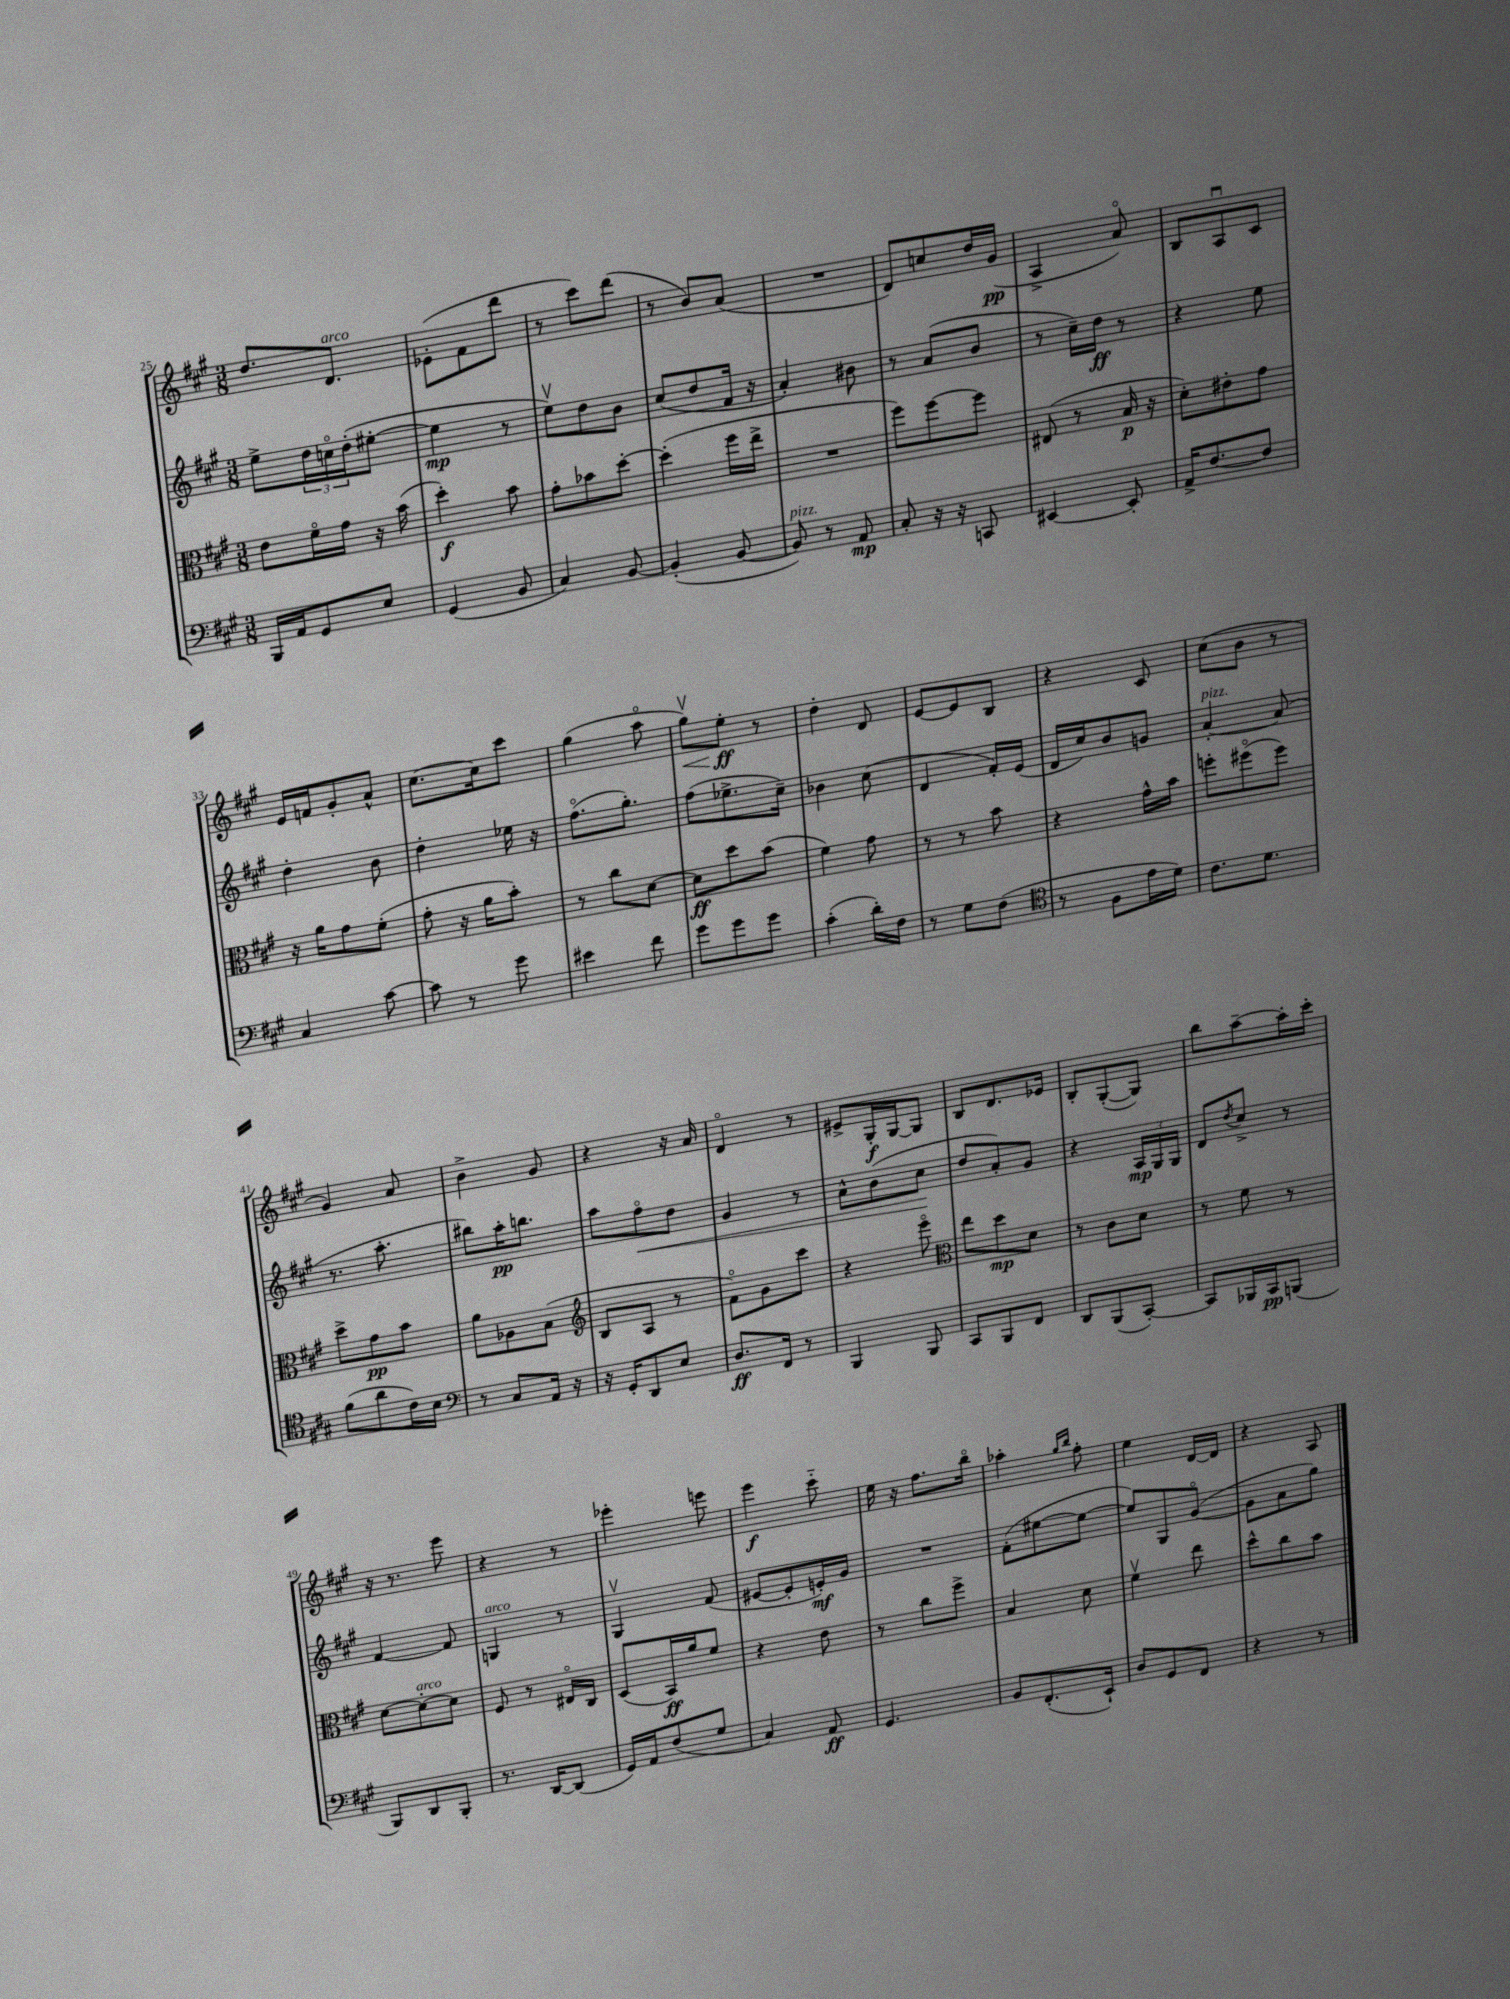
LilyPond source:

<<
\new StaffGroup <<
\new Staff = "s0" {
    \clef treble \key a \major \numericTimeSignature \time 3/8
    d''8. d'8.^\markup { \italic "arco" } |
    ees'8-.( fis'8 d'''8 |
    r8 cis'''8) d'''8( |
    r8 b'8) a'8( |
    R4. |
    d'8) c''8 d''16 gis'16\pp( |
    a4-> a'8\flageolet) |
    b8 a8\downbow cis'8 |
    e'16 f'16 gis'8-. a'8-^ |
    cis''8.~ cis''16 cis'''8 |
    gis''4( a''8\flageolet |
    gis''8\upbow\<) e''8-.\ff\! r8 |
    d''4-. d'8 |
    e'8~ e'8 b8 |
    r4 cis'8 |
    cis''8( b'8 r8 |
    gis'4) a'8 |
    b'4-> gis'8 |
    r4 r16 a'16 |
    d'4\flageolet r8 |
    eis'8-> gis16-.\f gis16~ gis8 |
    b8 d'8. ees'16 |
    b8-. gis8~-.( gis8) |
    b''8 a''8~-- a''16-. cis'''16-. |
    r16 r8. e'''8 |
    r4 r8 |
    ees'''4-. e'''8 |
    e'''4\f cis'''8-_ |
    e''16 r16 fis''8. b''16\flageolet |
    aes''4-. \grace { gis''16 b''16 } fis''8-. |
    e''4 d'16~ d'16 |
    r4 a8 \bar "|." |
}
\new Staff = "s1" {
    \clef treble \key a \major \numericTimeSignature \time 3/8
    e''8-> \tuplet 3/2 { d''16 c''16\flageolet d''16-.( } eis''8~-. |
    eis''4\mp r8 |
    e''8\upbow) d''8 b'8 |
    cis''8( d''8 fis'16 r16 |
    a'4-.) bis'8 |
    r8 a'8( b'8 |
    r8 cis''16--) d''16\ff r8 |
    r4 e''8 |
    d''4-. b'8 |
    d''4-. ees''16 r16 |
    fis''8.\flageolet( gis''8.-.) |
    fis''8( ees''8.-> cis''16--) |
    bes'4 cis''8( |
    d'4 fis'16-.) e'16( |
    d'16 cis''16) b'8 g'8 |
    a'4~-.^\markup { \italic "pizz." } a'8( |
    r8. a''8.-. |
    bis''8) a''16-.\pp b''8. |
    a''8 fis''8\flageolet\< d''8 |
    gis'4 r8 |
    a'8-^ b'8( cis''8\! |
    d''8 a'8-.) gis'8 |
    r4 \tuplet 3/2 { a16\mp gis16 gis16 } |
    d'8 \acciaccatura { d''8 } cis''8-> r8 |
    fis'4~ fis'8 |
    g4^\markup { \italic "arco" } r8 |
    gis4\upbow fis'8( |
    eis'8~ eis'8-. e'16-.\mf) gis'16 |
    R4. |
    fis'8-.( eis''8~ eis''8~ |
    eis''8) gis8 gis'8~\flageolet( |
    gis'8 a'8 gis''8) \bar "|." |
}
\new Staff = "s2" {
    \clef alto \key a \major \numericTimeSignature \time 3/8
    e'8 fis'16\flageolet gis'16 r16 b'16( |
    d''4-.\f) b'8 |
    gis'8-. bes'8 d''8~-. |
    d''4-.( fis''16 e''16-> |
    R4. |
    fis''8) fis''8~ fis''8 |
    eis8( r8 b16\p r16 |
    d'8-.) eis'8-. gis'8 |
    r16 a'16 gis'8 fis'8-.( |
    gis'8-. r16 a'16 b'8-.) |
    r8 cis''8 d'8~ |
    d'8\ff d''8 b'8( |
    fis'4) gis'8 |
    r8 r8 b'8 |
    r4 gis'16-^ b'16 |
    f''8-. fis''8\flageolet( fis''8) |
    d''8-> gis'8\pp b'8 |
    a'8 aes8 b8( |
    \clef treble b8 a8 r8 |
    fis'8\flageolet) gis'8 cis'''8 |
    r4 e'''8\flageolet |
    \clef alto e''8 d''8\mp d'8 |
    r8 cis'8 d'8 |
    r8 fis'8 r8 |
    d'8~ d'8~-.^\markup { \italic "arco" } d'8 |
    fis8 r8 eis16\flageolet cis16 |
    d8( b,16\ff) a'16 fis'8 |
    r4 e'8 |
    r8 cis''8 fis''8-> |
    b4 d'8 |
    fis'4\upbow e''8 |
    d''8-^ cis''8 b'8 \bar "|." |
}
\new Staff = "s3" {
    \clef bass \key a \major \numericTimeSignature \time 3/8
    b,,16 a,16 gis,8 e8 |
    gis,4( b,8 |
    cis4) b,8~ |
    b,4-.( b,8~ |
    b,8^\markup { \italic "pizz." }) r8 a,8\mp |
    cis8-. r16 r16 c,8 |
    eis,4~ eis,8-. |
    a,16-> fis8.~ fis8 |
    cis4 cis'8~ |
    cis'8 r8 gis'8 |
    eis'4 fis'8 |
    gis'8 gis'8 gis'8 |
    cis'4-.( d'16-.) fis16 |
    r8 gis8 fis8( |
    \clef tenor r8 fis8 e'16 d'16) |
    cis'8. d'8. |
    fis'8( a'8 cis'16) b16 |
    \clef bass r8 cis8 a,16 r16 |
    r16 gis,16-. d,8 e8 |
    d8.\ff fis,16 r8 |
    b,,4 b,,8 |
    cis,8 b,,8 fis,8 |
    d,8 b,,8( cis,8~-.) |
    cis,8 bes,,16 cis,16\pp b,,8( |
    b,,8) d,8 b,,8-. |
    r8. d,16~ d,8( |
    gis,16) a,16 fis8( gis8 |
    cis4) a,8\ff |
    gis,4. |
    b,8 fis,8.-.( e,16-!) |
    d8 gis,8 fis,8 |
    r4 r8 \bar "|." |
}
>>
>>
\layout { \context { \Score currentBarNumber = #25 } }
